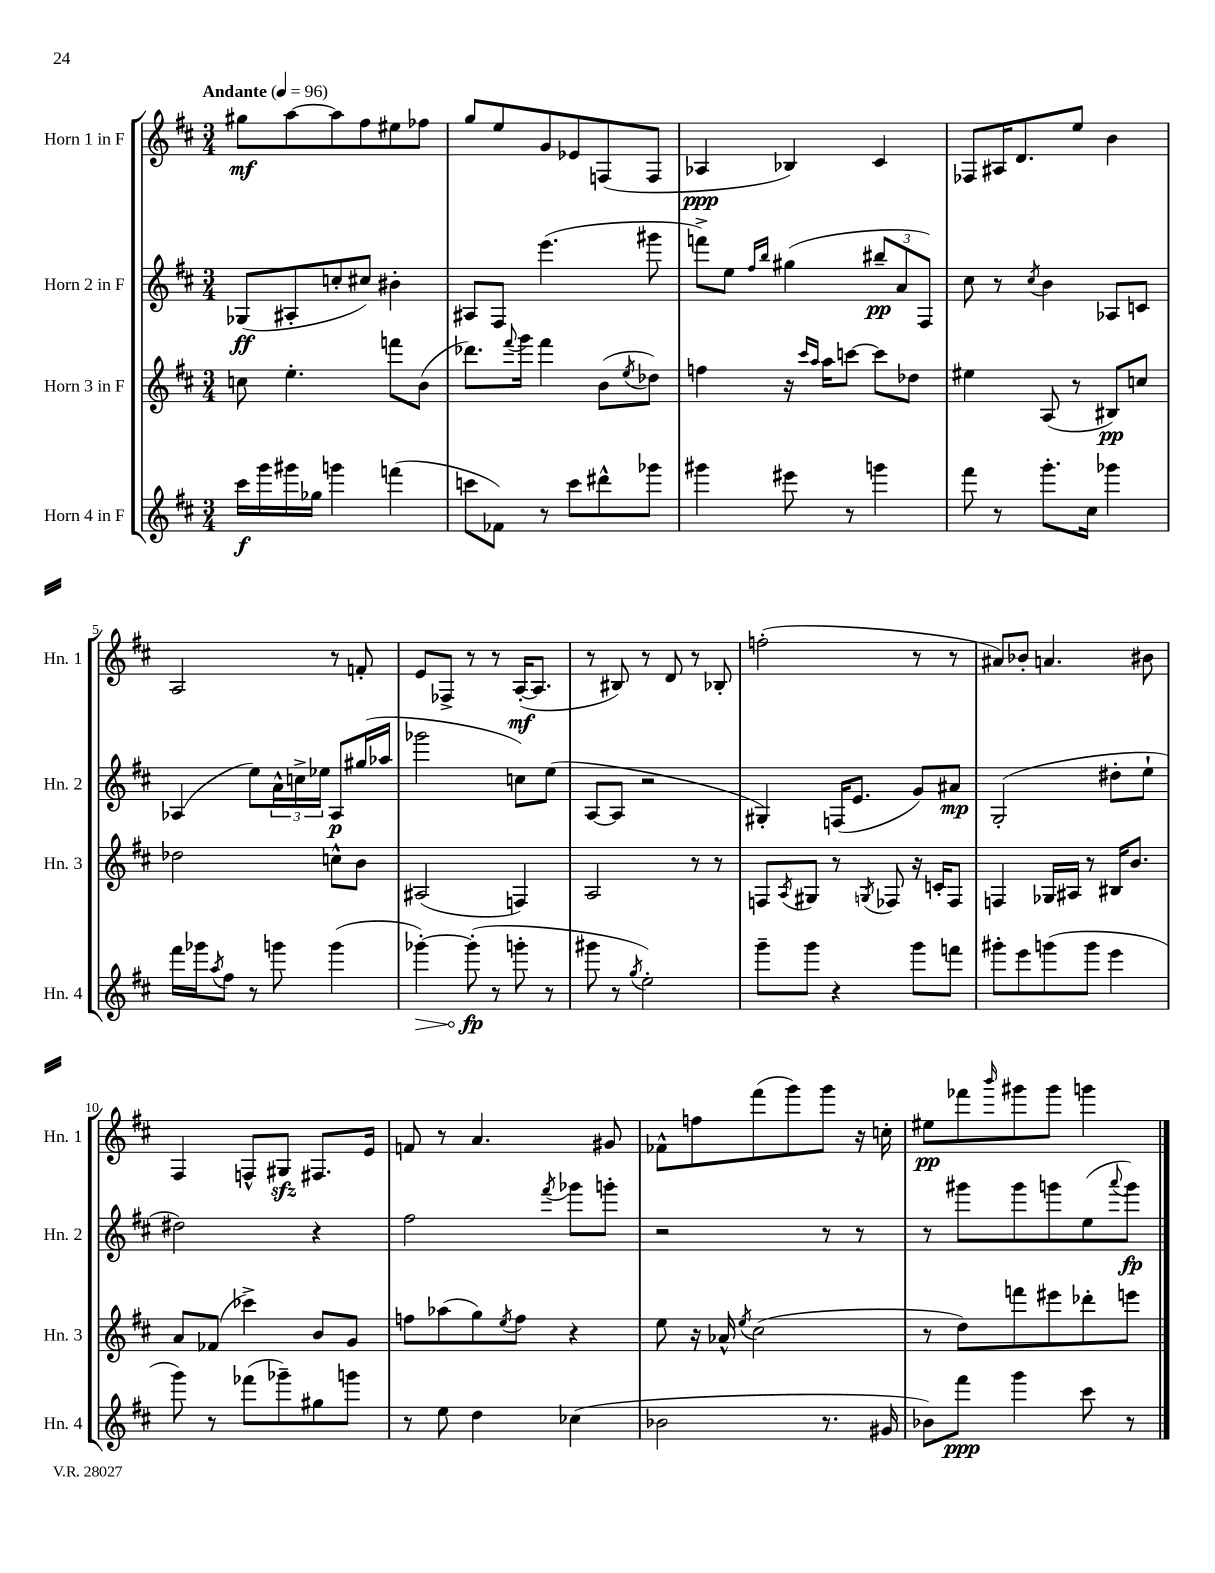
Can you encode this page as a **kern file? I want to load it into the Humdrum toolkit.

**kern	**kern	**kern	**kern
*staff4	*staff3	*staff2	*staff1
*clefG2	*clefG2	*clefG2	*clefG2
*k[f#c#]	*k[f#c#]	*k[f#c#]	*k[f#c#]
*M3/4	*M3/4	*M3/4	*M3/4
*MM96	*MM96	*MM96	*MM96
16ccc#\LL	8cc\	(8G-/L	8gg#\L
16ggg\	.	.	.
16ggg#\	4.ee'\	8A#'/	[8aa\
16gg-\JJ	.	.	.
4ggg\	.	8cc'/	8aa\]
.	.	8cc#/J)	8ff#\
(4fff\	8fff\L	4b#'\	8ee#\
.	(8b\J	.	8ff-\J
=	=	=	=
8ccc\L	8.ddd-\L)	8A#/L	8gg/L
8f-\J)	.	8F#/J	8ee/
.	8qqfff#/	.	.
.	16ggg\Jk	.	.
8r	4fff#\	(4.eee\	8g/
8ccc\L	.	.	8e-/
8ddd#^^\	(8b\L	.	(8F/
.	8qee/	.	.
8ggg-\J	8dd-\J)	8ggg#\	8F/J
=	=	=	=
4ggg#\	4ff\	8fff^\L)	4A-/
.	.	8ee\J	.
.	.	16qqff#/LL	.
.	.	16qqbb/JJ	.
8eee#\	16r	(4gg#\	4B-/)
.	16qqccc#/LL	.	.
.	16qqaa/JJ	.	.
.	16aa\LK	.	.
8r	[8ccc\J	.	.
4ggg\	8ccc\]L	12bb#~/L	4c#/
.	.	12a/	.
.	8dd-\J	.	.
.	.	12F#/J)	.
=	=	=	=
8fff#\	4ee#\	8cc#\	8F-/L
8r	.	8r	16A#/K
.	.	.	8.d/
.	.	8qcc#/	.
8.ggg'\L	(8A/	4b\	.
.	8r	.	8ee/J
16cc#\Jk	.	.	.
4ggg-\	8B#/L)	8A-/L	4b\
.	8cc/J	8c/J	.
=	=	=	=
16fff#\LL	2dd-\	(4A-/	2A/
16ggg-\J	.	.	.
8qaa/	.	.	.
8ff#\J	.	.	.
8r	.	8ee\L)	.
8ggg\	.	24a^^\L	.
.	.	24cc^\	.
.	.	24ee-\JJ	.
(4ggg\	8cc^^\L	8A-/L	8r
.	8b\J	(16gg#/L	8f'/
.	.	16aa-/JJ	.
=	=	=	=
[4ggg-'\)	(2A#/	2ggg-\	8e/L
.	.	.	8F-^/J
(8ggg-'\]	.	.	8r
8r	.	.	8r
8ggg'\	4F/)	8cc\L)	([16A'/LK
.	.	.	8.A/]J
8r	.	(8ee\J	.
=	=	=	=
8ggg#\	2A/	[8A/L	8r
8r	.	8A/]J	8B#/)
8qgg/	.	.	.
2ee'\)	.	2r	8r
.	.	.	8d/
.	8r	.	8r
.	8r	.	8B-'/
=	=	=	=
8ggg~\L	8F/L	4G#'/)	(2ff'\
.	8qA/	.	.
8ggg\J	8G#/J	.	.
4r	8r	(16F/LK	.
.	.	8.e/J	.
.	8qG/	.	.
.	8F-/	.	.
8ggg\L	16r	8g/L)	8r
.	16c'/LK	.	.
8fff\J	8F-/J	8a#/J	8r
=	=	=	=
8ggg#'\L	4F/	(2G'/	8a#/L)
8eee\	.	.	8b-'/J
(8ggg\	16G-/LL	.	4.a/
.	16A#/JJ	.	.
8ggg\J	8r	.	.
4eee\	16B#/LK	8dd#'\L	.
.	8.b/J	.	.
.	.	8ee`\J	8b#\
=	=	=	=
8ggg\)	8a/L	2dd#\)	4F#/
8r	(8f-/J	.	.
(8fff-\L	4ccc-^\)	.	8F^^/L
8ggg-~\)	.	.	8G#/J
8gg#\	8b/L	4r	8.F#/L
8ggg\J	8g/J	.	.
.	.	.	16e/Jk
=	=	=	=
8r	8ff\L	2ff#\	8f/
8ee\	(8aa-\	.	8r
4dd\	8gg\)	.	4.a/
.	8qee/	.	.
.	8ff\J	.	.
.	.	8qfff#/	.
(4cc-\	4r	8ggg-\L	.
.	.	8ggg'\J	8g#/
=	=	=	=
2b-\	8ee\	2r	8f-^^\L
.	16r	.	8ff\
.	16a-^^/	.	.
.	8qee/	.	.
.	(2cc#\	.	(8fff#\
.	.	.	8ggg\)
8.r	.	8r	8ggg\J
.	.	8r	16r
16g#/	.	.	16cc'\
=	=	=	=
8b-\L)	8r	8r	8ee#\L
8fff#\J	8dd\L)	8ggg#\L	8fff-\
.	.	.	16qqbbb/
4ggg\	8fff\	8ggg#\	8ggg#\
.	8eee#\	8ggg\	8ggg#\J
8ccc#\	8ddd-'\	(8ee\	4ggg\
.	.	8qqaaa/	.
8r	8eee\J	8ggg\J)	.
==	==	==	==
*-	*-	*-	*-
